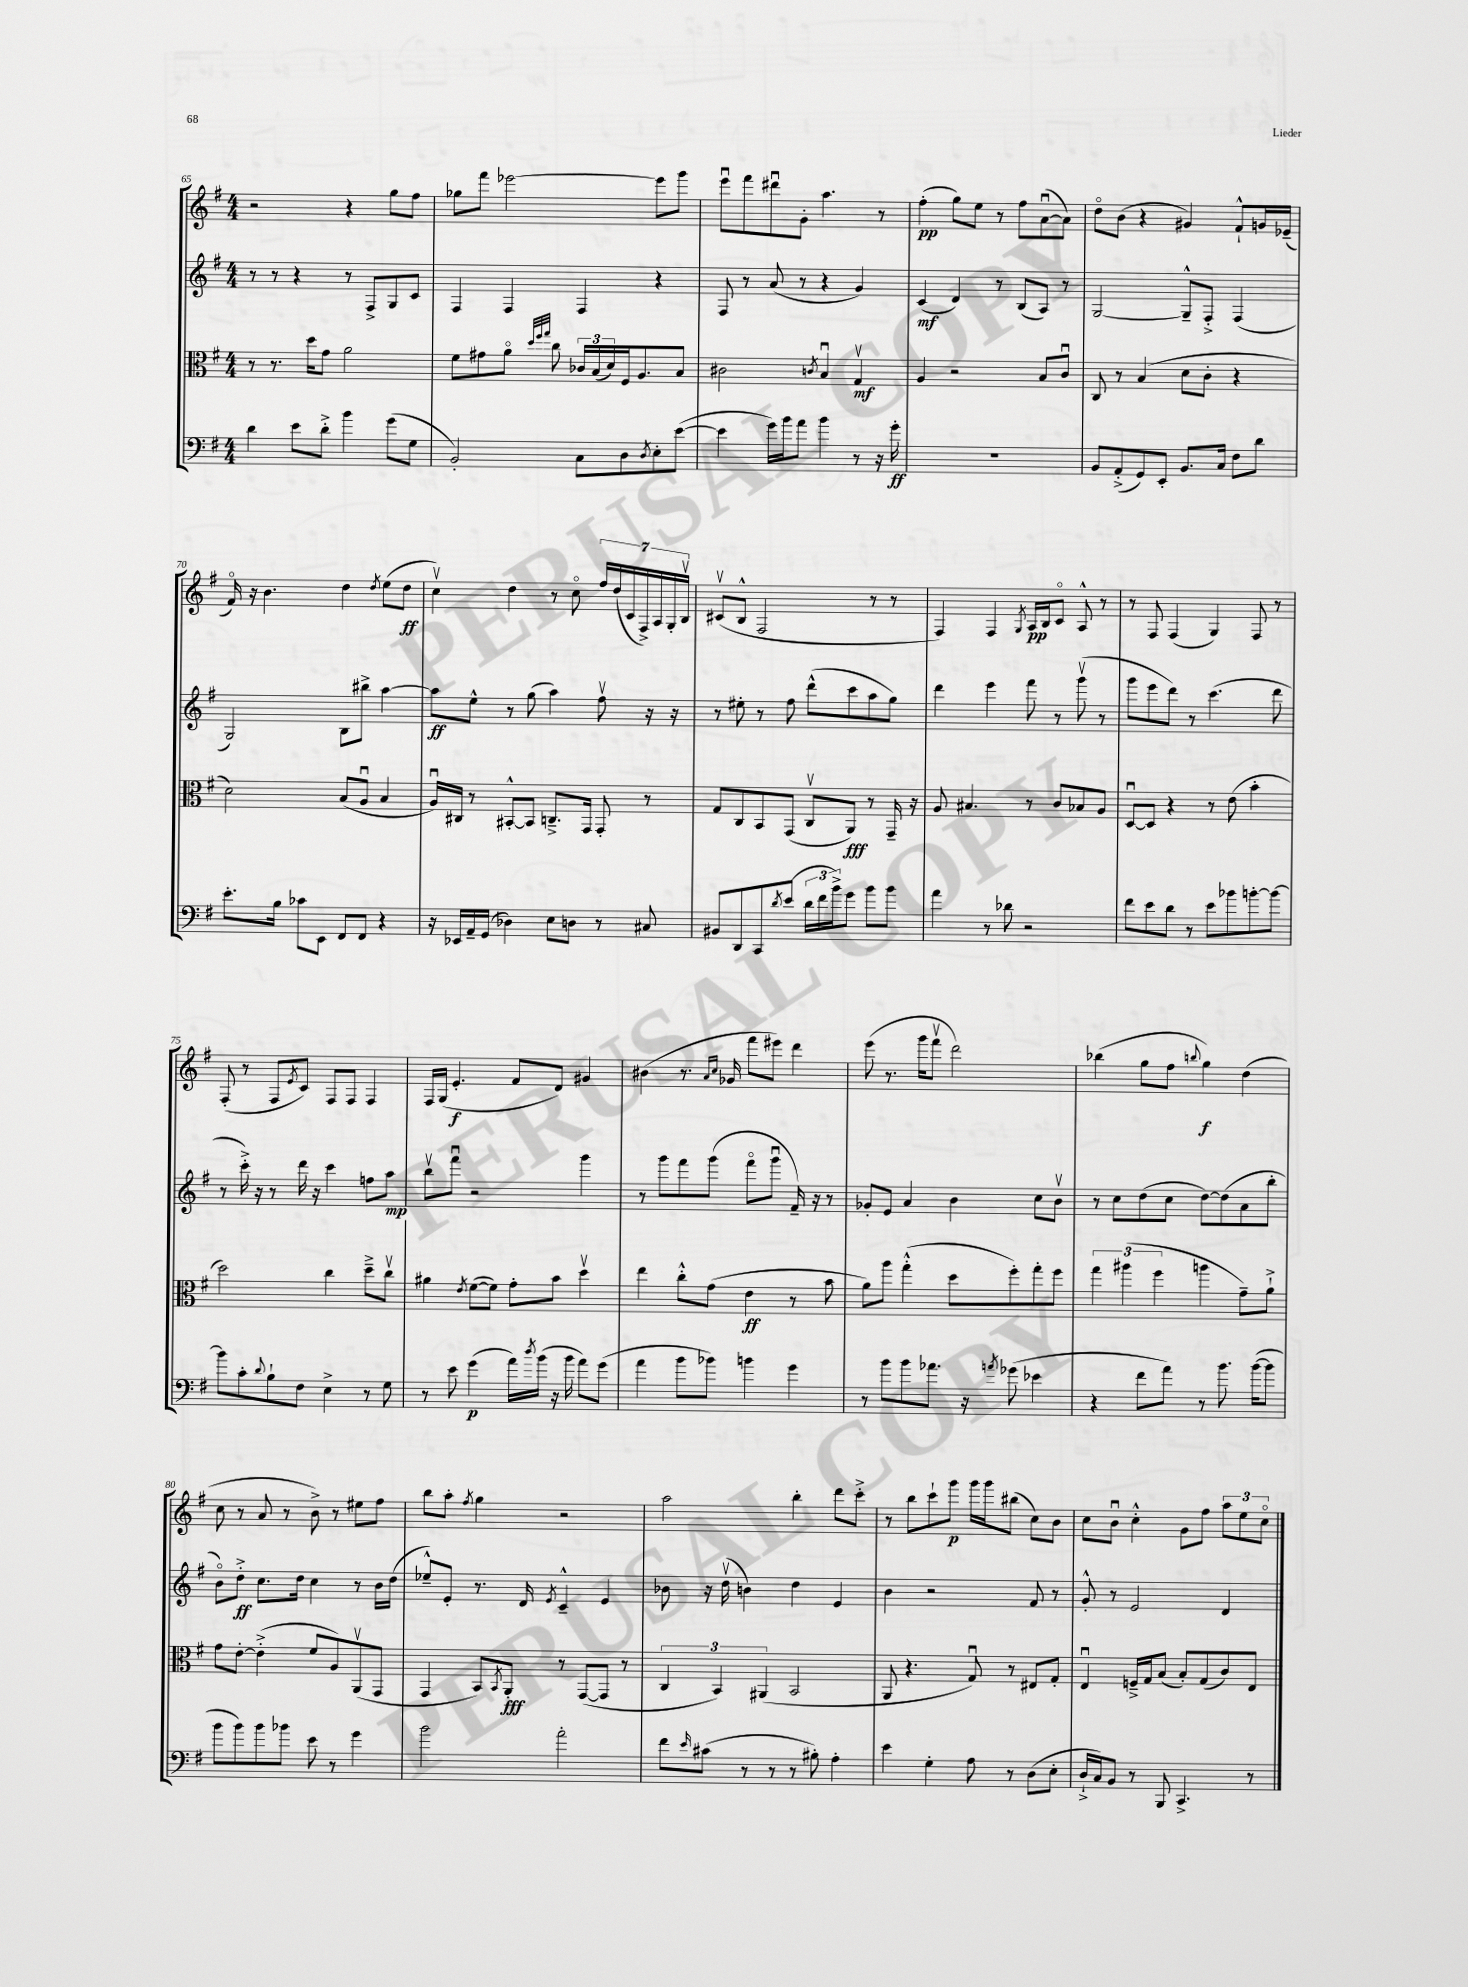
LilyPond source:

<<
\new StaffGroup <<
\new Staff = "s0" {
    \clef treble \key g \major \numericTimeSignature \time 4/4
    r2 r4 g''8 fis''8 |
    ges''8 fis'''8 ees'''2~ ees'''8 g'''8 |
    e'''8\downbow fis'''8 dis'''8\downbow g'8-. a''4. r8 |
    fis''4-.\pp( g''8) e''8 r8 fis''8 a'8~\downbow( a'8) |
    d''8\flageolet b'8( r4 gis'4) fis'8-!-^ g'16 ees'16--( |
    fis'16\flageolet) r16 b'4. d''4 \acciaccatura { d''8 } e''8( d''8\ff |
    c''4\upbow) d''4 r8 c''8\flageolet \tuplet 7/4 { fis''16 d''16( c'16 fis16->) a16 g16-. b16\upbow } |
    cis'8\upbow( b8-^ fis2 r8 r8 |
    fis4) fis4 \acciaccatura { g8 } a16\pp b16 c'8\flageolet a8-^ r8 |
    r8 fis8 fis4( g4) fis8 r8 |
    fis8-.( r8 fis8 \acciaccatura { e'8 } c'8) fis8 fis8 fis4 |
    fis16 g16( e'4.-.\f fis'8 d'8) gis'4 |
    bis'4( r8. \grace { a'16 c''16 } ges'16 fis'''8 eis'''8) d'''4 |
    e'''8( r8. g'''16 fis'''8\upbow d'''2) |
    bes''4( g''8 fis''8 \appoggiatura { b''8 } g''4\f) d''4( |
    c''8 r8 a'8 r8 b'8->) r8 eis''8 fis''8 |
    b''8 a''8-. \acciaccatura { fis''8 } g''4 r2 |
    a''2 b''4-. d'''8 c'''8-.-> |
    r8 b''8 c'''8-! g'''8\p g'''16 g'''16 bis''8( c''8) b'8 |
    c''8 b'8\downbow c''4-.-^ g'8 fis''8 \tuplet 3/2 { a''8 e''8 c''8\flageolet } \bar "|." |
}
\new Staff = "s1" {
    \clef treble \key g \major \numericTimeSignature \time 4/4
    r8 r8 r4 r8 fis8-> g8 c'8 |
    fis4 fis4 fis4 r4 |
    fis8 r8 a'8( r8 r4 g'4) |
    c'4\mf( d'4) r8 b8( a8) r8 |
    g2~ g8---^ fis8-.-> fis4( |
    g2) b8 bis''8-> a''4~ |
    a''8\ff e''8-^ r8 g''8( a''4) fis''8\upbow r16 r16 |
    r8 eis''8-. r8 fis''8 d'''8-^( c'''8 a''8 g''8) |
    d'''4 e'''4 fis'''8 r8 g'''8\upbow( r8 |
    g'''8 e'''8 d'''8) r8 c'''4.( d'''8 |
    r8 c'''16-.->) r16 r8 d'''16 r16 c'''4 f''8 a''8\mp |
    b''8\upbow fis'''8\downbow r2 g'''4 |
    r8 g'''8 fis'''8 g'''8( fis'''8\flageolet g'''8\downbow fis'16--) r16 r8 |
    ges'8-. e'8 a'4 b'4 c''8 b'8\upbow |
    r8 c''8 d''8( c''8 d''8~) d''8( a'8 b''8-. |
    b'8\flageolet) d''8-.->\ff c''8. d''16 c''4 r8 b'16 d''16( |
    ees''8---^) e'8-. r8. d'16 \acciaccatura { e'8 } c'4---^ e'4 |
    bes'8 r16 d''16\upbow( b'4) d''4 e'4 |
    b'4 r2 fis'8 r8 |
    g'8-.-^ r8 e'2 d'4 \bar "|." |
}
\new Staff = "s2" {
    \clef alto \key g \major \numericTimeSignature \time 4/4
    r8 r8. d''16 g'8 a'2 |
    fis'8 gis'8 a'8\flageolet \grace { d''32 fis''32 g''32 } c''8 \tuplet 3/2 { ces'16 b16( d'16) } fis16 a8. b8 |
    cis'2 \acciaccatura { c'8 } b4\downbow g4\upbow\mf |
    a4 r2 b8 c'8\downbow |
    c8 r8 b4( d'8 c'8-. r4 |
    d'2) b8( a8\downbow b4 |
    a16\downbow) cis16 r8 bis,8~-.-^ bis,8 c8.---> g,16 g,8-. r8 |
    g8 c8 b,8 g,8( c8\upbow a,8\fff) r8 g,16-- r16 |
    a8 bis4. r8 c'8 bes8 a8 |
    d8~\downbow d8 r4 r8 e'8( b'4-. |
    d''2) c''4 d''8---> c''8\upbow |
    ais'4 \acciaccatura { e'8 } fis'8~( fis'8) g'8-. b'8 d''4\upbow |
    e''4 c''8-.-^ g'8( e'4\ff r8 b'8 |
    a'8) a''8 g''4-.-^( d''8 fis''8-.) g''8-. fis''8 |
    \tuplet 3/2 { g''4 ais''4( fis''4 } a''4 g'8--) a'8-!-> |
    g'8 e'8~-. e'4-.->( fis'8 a8) a,8\upbow( g,8 |
    g,4 b,8) \acciaccatura { b,8 } a,8-.\fff r8 g,8~( g,8 r8 |
    \tuplet 3/2 { c4 b,4) ais,4( } b,2 |
    a,8 r4. g8\downbow) r8 eis8 g8-. |
    e4\downbow f16---> g16 b8( b8-.) g8( c'8) e8 \bar "|." |
}
\new Staff = "s3" {
    \clef bass \key g \major \numericTimeSignature \time 4/4
    d'4 e'8 d'8-.-> b'4 g'8( g8 |
    b,2-.) c8 d8 \acciaccatura { d8 } e8-. e'8~( |
    e'4 g'16) b'16 a'8 b'4 r8 r16 g'16-.\ff |
    R1 |
    b,8 a,8-.->( g,8) e,8-. b,8. c16 fis8 d'8 |
    e'8.-. b16 ces'8 e,8 fis,8 fis,8 r4 |
    r16 ees,16 a,16-- g,16( des4) e8 d8 r8 cis8 |
    bis,8 d,8 c,8 \acciaccatura { d'8 } e'8( \tuplet 3/2 { d'16 fis'16 b'16->) } g'8 b'8 b'8 |
    a'4 r8 des'8 r2 |
    fis'8 e'8 d'8 r8 e'8 bes'8 b'8~-. b'8~ |
    b'8 c'8-. \appoggiatura { d'8 } b8-! fis8 e4-> r8 g8 |
    r8 e'8 g'4\p( a'16) \acciaccatura { d''8 } b'16( r16 b'16 a'8) g'8( |
    a'4 b'8 bes'8) b'4 g'4 |
    r8 b'8 b'8 aes'8. r16 \acciaccatura { a'8 } ges'8( ees'4 |
    r4 fis'8 a'8) r8 b'8. b'16~( b'8 |
    b'8 b'8) b'8 bes'8 e'8 r8 g'4 |
    b'2 a'2-. |
    fis'8 \grace { e'16 } cis'8( r8 r8 r8 bis8-.) a4-. |
    e'4 g4-. a8 r8 d8( e8-. |
    d16-!-> c16) b,8 r8 b,,8 c,4.-> r8 \bar "|." |
}
>>
>>
\layout { \context { \Score currentBarNumber = #65 } }
